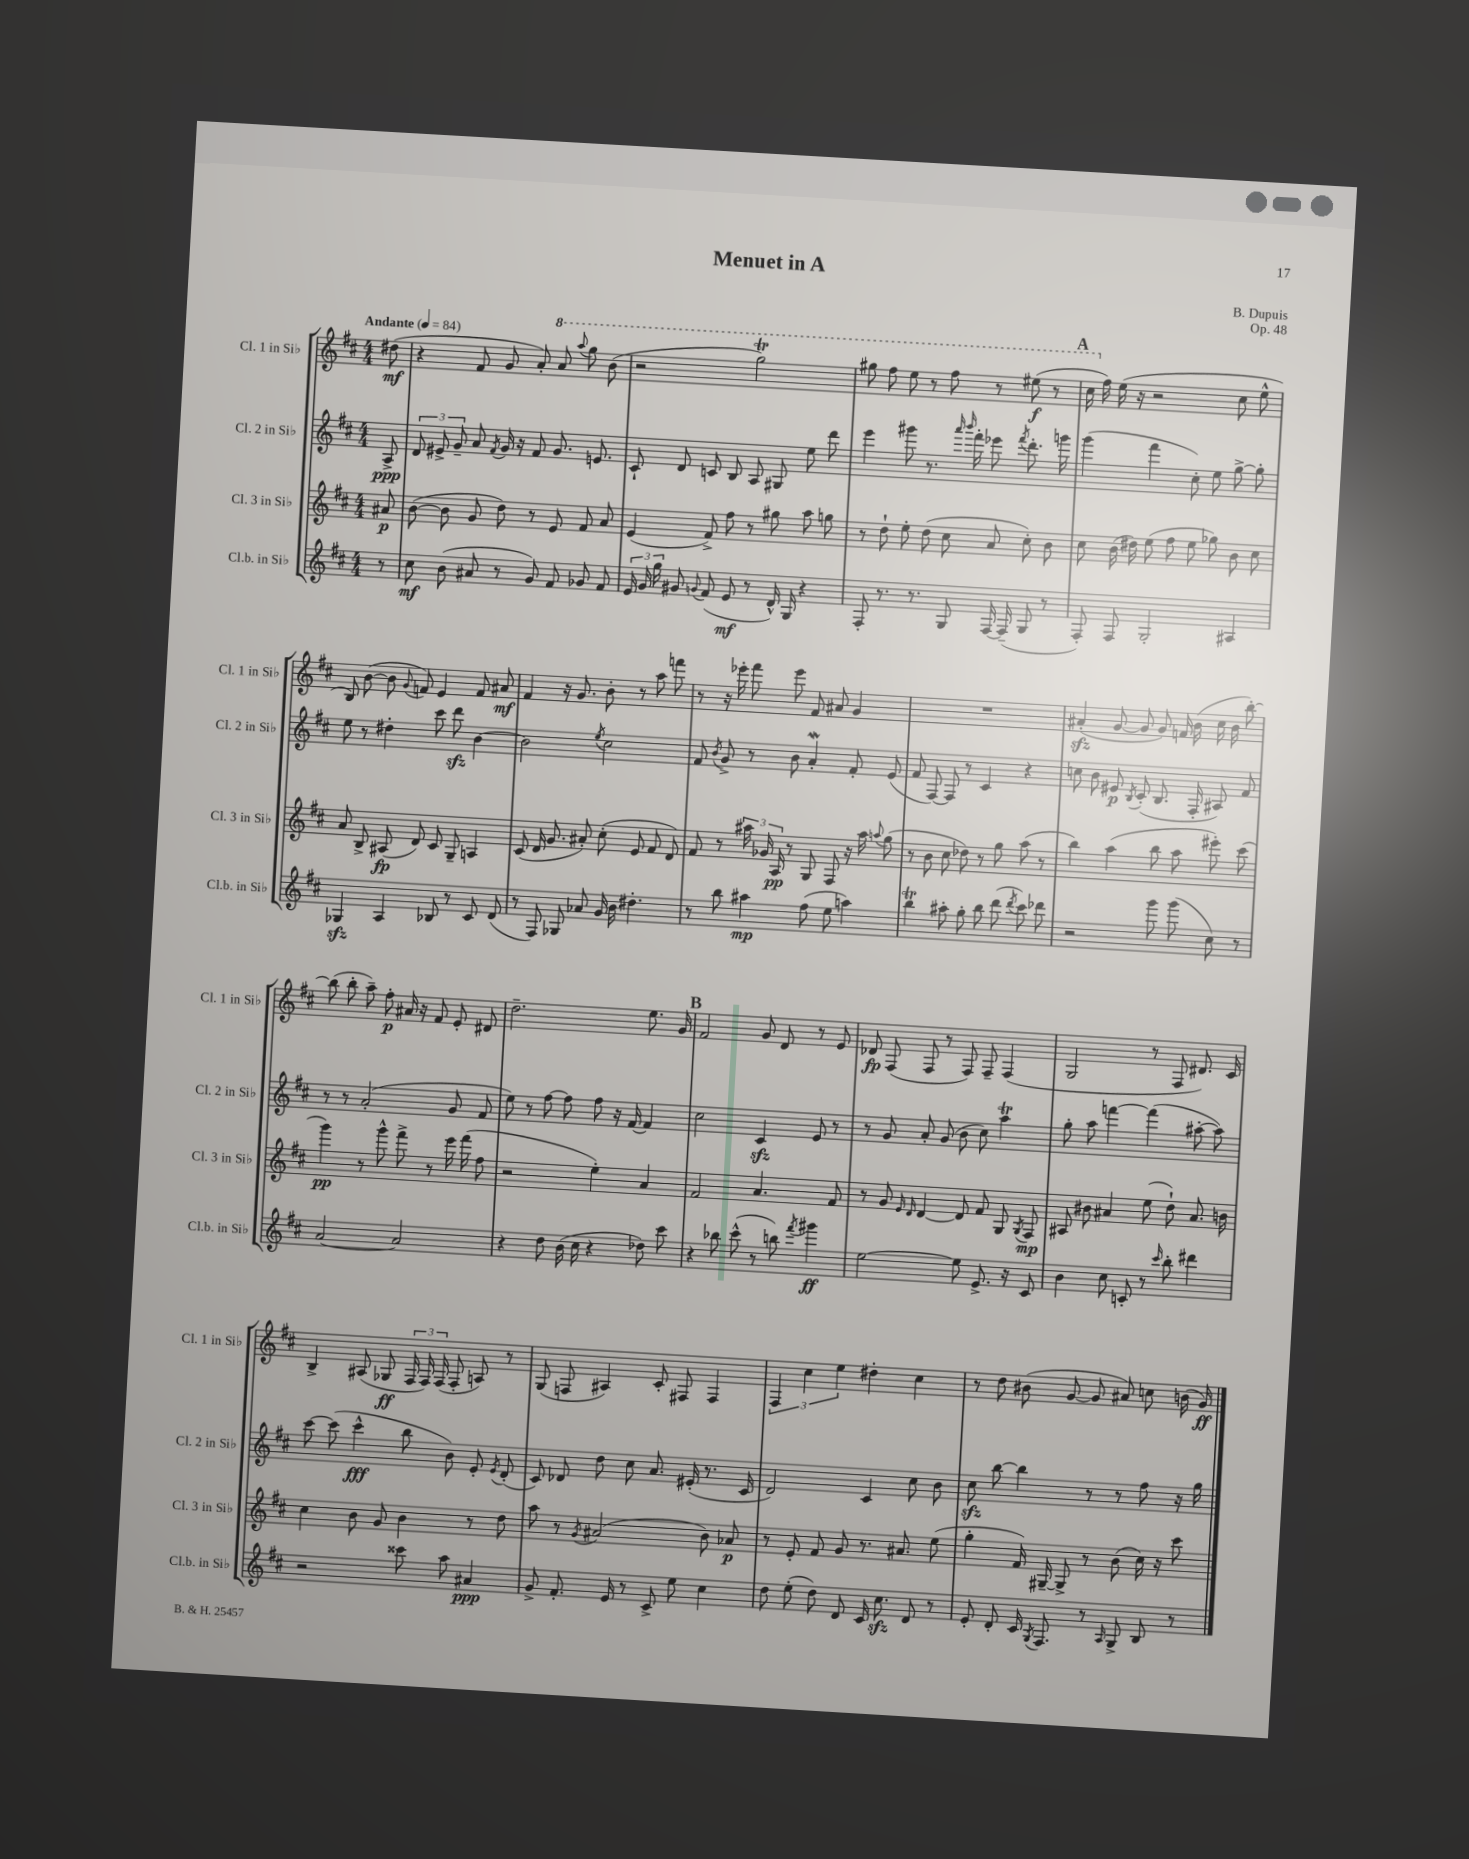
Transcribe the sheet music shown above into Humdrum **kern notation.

**kern	**dynam	**kern	**dynam	**kern	**dynam	**kern	**dynam
*part4	*part4	*part3	*part3	*part2	*part2	*part1	*part1
*staff4	*staff4	*staff3	*staff3	*staff2	*staff2	*staff1	*staff1
*I"Cl.b. in Si♭	*	*I"Cl. 3 in Si♭	*	*I"Cl. 2 in Si♭	*	*I"Cl. 1 in Si♭	*
*I'Cl.b. in Si♭	*	*I'Cl. 3 in Si♭	*	*I'Cl. 2 in Si♭	*	*I'Cl. 1 in Si♭	*
*clefG2	*	*clefG2	*	*clefG2	*	*clefG2	*
*k[f#c#]	*	*k[f#c#]	*	*k[f#c#]	*	*k[f#c#]	*
*M4/4	*	*M4/4	*	*M4/4	*	*M4/4	*
*MM84	*	*MM84	*	*MM84	*	*MM84	*
=	=	=	=	=	=	=	=
!	!	!	!	!	!	!LO:TX:a:B:t=Andante	!
8r	.	8a#X/	p	8A^/	ppp	(8dd#X\	mf
=1	=1	=1	=1	=1	=1	=1	=1
8cc#\	mf	([8b\	.	12d/	.	4r	.
.	.	.	.	12e#X^/	.	.	.
(8b\	.	8b\]	.	.	.	.	.
.	.	.	.	12g~/	.	.	.
8a#X/	.	8g/	.	8a/	.	8f#/	.
.	.	.	.	8qf#/	.	.	.
8r	.	8dd\)	.	16g/	.	8g/	.
.	.	.	.	16r	.	.	.
8g/)	.	8r	.	8f#/	.	8a'/)	.
*	*	*	*	*	*	*8va	*
8f#/	.	8e/	.	8.g/	.	8aa/	.
.	.	.	.	.	.	8qqaaa/	.
8g-X/	.	8f#/	.	.	.	8ggg\	.
.	.	.	.	8.en/	.	.	.
8f#/	.	8a/	.	.	.	(8bb\	.
=2	=2	=2	=2	=2	=2	=2	=2
24e/	.	(4e/	.	8c#`/	.	2r	.
24g/	.	.	.	.	.	.	.
24gg\	.	.	.	.	.	.	.
8g#X/	.	.	.	8d/	.	.	.
8qqgn/	.	.	.	.	.	.	.
(8f#/	.	8f#^/)	.	8cn/	.	.	.
8e/	mf	8ff#\	.	8B/	.	.	.
8r	.	8r	.	8A/	.	2gggT\)	.
16d^^/)	.	8gg#X\	.	8G#X/	.	.	.
16G/	.	.	.	.	.	.	.
4r	.	8aa\	.	8ee\	.	.	.
.	.	8ggn\	.	8ddd\	.	.	.
=3	=3	=3	=3	=3	=3	=3	=3
8F#'/	.	8r	.	4eee\	.	8ggg#X\	.
8.r	.	8dd`\	.	.	.	8fff#\	.
.	.	8ee'\	.	8ggg#X\	.	8eee\	.
8.r	.	.	.	.	.	.	.
.	.	(8dd\	.	8.r	.	8r	.
8G/	.	8cc#\	.	.	.	8fff#\	.
.	.	.	.	16qqaaa/	.	.	.
.	.	.	.	16qqbbb/	.	.	.
.	.	.	.	16fff#'\	.	.	.
[16F#/	.	8a/	.	8eee-X\	.	8r	.
(16F#~/]	.	.	.	.	.	.	.
.	.	.	.	8qfff#/	.	.	.
8G/	.	8cc#'\)	.	8.ddd'\	.	(8eee#X\	f
8r	.	8b\	.	.	.	8r	.
.	.	.	.	16gggn\	.	.	.
!!LO:REH:place=s1:t=A
=4	=4	=4	=4	=4	=4	=4	=4
8F#'/)	.	8cc#\	.	(4ggg\	.	16ccc#\	.
*	*	*	*	*	*	*X8va	*
.	.	.	.	.	.	16ff#\)	.
8F#/	.	(16b\	.	.	.	(16ee\	.
.	.	16dd#X\)	.	.	.	16r	.
2G'/	.	(8ee\	.	4fff#\	.	2r	.
.	.	8ff#\	.	.	.	.	.
.	.	8ee\	.	8cc#'\)	.	.	.
.	.	8gg-X\)	.	8ee\	.	.	.
4A#X/	.	8b\	.	[8gg^\	.	8cc#\	.
.	.	8cc#\	.	8gg'\]	.	8ee^^\	.
!!LO:LB:g=z
=5	=5	=5	=5	=5	=5	=5	=5
4G-Xzz/	.	8a/	.	8ee\	.	8B/)	.
.	.	8B^/	.	8r	.	([8b\	.
4A/	.	(8A#X/	fp	4dd#X'\	.	8b\]	.
.	.	.	.	.	.	8qqg/	.
.	.	8d/)	.	.	.	8fn/)	.
8B-X/	.	8c#/	.	8ccc#\	.	4e/	.
8r	.	8G~/	.	8dddzz\	.	.	.
8c#/	.	4An/	.	[4b\	.	8f/	.
(8d/	.	.	.	.	.	8a#X/	mf
=6	=6	=6	=6	=6	=6	=6	=6
8r	.	(8c#/	.	2b\]	.	4f#/	.
8F#/)	.	16d/	.	.	.	.	.
.	.	8.g/	.	.	.	.	.
8G-X/	.	.	.	.	.	16r	.
.	.	.	.	.	.	8.g/	.
8a-X/	.	8a#X'/)	.	.	.	.	.
.	.	.	.	8qee/	.	.	.
16g/	.	(8cc#'\	.	2cc#\	.	8b'\	.
16b\	.	.	.	.	.	.	.
4.dd#X'\	.	8e/	.	.	.	8r	.
.	.	8f#/	.	.	.	8aa\	.
.	.	8d/)	.	.	.	8fffn\	.
=7	=7	=7	=7	=7	=7	=7	=7
8r	.	8f#/	.	8f#/	.	8r	.
.	.	.	.	8qb/	.	.	.
8bb\	.	8r	.	8g^/	.	16r	.
.	.	.	.	.	.	16eee-X'\	.
4aa#X\	mp	24aa#X\	.	8r	.	8fff#\	.
.	.	24g-X/	.	.	.	.	.
.	.	24A/	pp	.	.	.	.
.	.	8r	.	8b\	.	8eee-\	.
(8ff#\	.	8G/	.	4aW'/	.	8f#/	.
8ee\	.	8F#/	.	.	.	8a#X/	.
4aan\)	.	16r	.	8f#'/	.	4g/	.
.	.	16aa#\	.	.	.	.	.
.	.	8qqaan/	.	.	.	.	.
.	.	(8gg\	.	(8e/	.	.	.
=8	=8	=8	=8	=8	=8	=8	=8
4bbT\	.	8r	.	8f#/	.	1r	.
.	.	8b\	.	[8F#/)	.	.	.
8aa#X'\	.	8cc#\	.	8F#/]	.	.	.
8gg'\	.	8dd-X\)	.	8r	.	.	.
8bb\	.	8r	.	4c#/	.	.	.
(8ddd\	.	8gg\	.	.	.	.	.
8qddd/	.	.	.	.	.	.	.
8ccc#\)	.	(8aa\	.	4r	.	.	.
8ddd-X\	.	8r	.	.	.	.	.
=9	=9	=9	=9	=9	=9	=9	=9
2r	.	4bb\)	.	8ccn\	.	(4a#Xzz'/	.
.	.	.	.	8b\	.	.	.
.	.	(4aa\	.	8e#X/	p	[8g/	.
.	.	.	.	8qB/	.	.	.
.	.	.	.	(8c#'/	.	8g/]	.
8ggg\	.	8bb\	.	8.B/	.	8g/)	.
(8ggg\	.	8aa\	.	.	.	16fn/	.
.	.	.	.	16F#'/	.	(16b\	.
8cc#\)	.	8eee#X'\)	.	8A#X/)	.	16cc#\	.
.	.	.	.	.	.	16b\	.
8r	.	(8ccc#\	.	8f#/	.	[8bb'\)	.
!!LO:LB:g=z
=10	=10	=10	=10	=10	=10	=10	=10
[2a/	.	4ggg\)	pp	8r	.	(8bb\]	.
.	.	.	.	8r	.	8bb'\	.
.	.	8r	.	(2a'/	.	8aa~\)	.
.	.	8ggg^^\	.	.	.	8ff#'\	p
2a/]	.	8fff#^\	.	.	.	16a#X/	.
.	.	.	.	.	.	16r	.
.	.	8r	.	.	.	8f#/	.
.	.	16eee\	.	8g/	.	8e'/	.
.	.	(16fff#\	.	.	.	.	.
.	.	8ff#\	.	8f#/	.	8d#X/	.
=11	=11	=11	=11	=11	=11	=11	=11
4r	.	2r	.	8ee\)	.	2.dd~\	.
.	.	.	.	8r	.	.	.
8dd\	.	.	.	[8ff#\	.	.	.
(16b\	.	.	.	8ff#\]	.	.	.
16cc#\	.	.	.	.	.	.	.
4r	.	4ee'\)	.	8ff#\	.	.	.
.	.	.	.	16r	.	.	.
.	.	.	.	[16f#/	.	.	.
8dd-X\)	.	4a/	.	4f#/]	.	8.ee\	.
8ccc#\	.	.	.	.	.	.	.
.	.	.	.	.	.	16g/	.
!!LO:REH:place=s1:t=B
=12	=12	=12	=12	=12	=12	=12	=12
4r	.	2f#/	.	2cc#\	.	2f#/	.
8bb-X\	.	.	.	.	.	.	.
(8ccc#^^\	.	.	.	.	.	.	.
8r	.	4.a/	.	4c#zz/	.	8g/	.
8bbn\)	.	.	.	.	.	8d/	.
8qfff#/	.	.	.	.	.	.	.
4ggg#X\	ff	.	.	8e/	.	8r	.
.	.	8f#/	.	8r	.	8e/	.
=13	=13	=13	=13	=13	=13	=13	=13
[2ee\	.	8r	.	8r	.	8d-X/	fp
.	.	8g/	.	8g/	.	(8F#/	.
.	.	16qqe/	.	.	.	.	.
.	.	16qqd/	.	.	.	.	.
.	.	[4d/	.	8a'/	.	8F#/	.
.	.	.	.	(8g/	.	8r	.
8ee\]	.	8d/]	.	8b\	.	8F#/)	.
8.e^/	.	8f#/	.	8cc#\)	.	8F#~/	.
.	.	8G/	.	4aaT\	.	(4F#/	.
16r	.	.	.	.	.	.	.
.	.	8qG/	.	.	.	.	.
8c#/	.	8F#/	mp	.	.	.	.
=14	=14	=14	=14	=14	=14	=14	=14
4b\	.	8A#X/	.	8gg'\	.	2G/	.
.	.	8b#X\	.	8aa\	.	.	.
8cc#\	.	4a#X/	.	[4fffn\	.	.	.
8cn'/	.	.	.	.	.	.	.
8r	.	(8ee\	.	(4fff\]	.	8r	.
16qqccc#/	.	.	.	.	.	.	.
8bb'\	.	8dd`\)	.	.	.	8F#/	.
4ddd#X\	.	8.a#/	.	[8aa#X'\	.	8.d#X/)	.
.	.	.	.	8aa#\])	.	.	.
.	.	16bn\	.	.	.	16c#/	.
!!LO:LB:g=z
=15	=15	=15	=15	=15	=15	=15	=15
2r	.	4cc#\	.	[8ccc#\	.	4B^/	.
.	.	.	.	(8ccc#\]	.	.	.
.	.	8b\	.	4ccc#^^\	fff	(8A#X/	.
.	.	8g/	.	.	.	8G-X/	ff
8ccc##X\	.	4b\	.	8bb\	.	24F#/	.
.	.	.	.	.	.	24F#/)	.
.	.	.	.	.	.	(24F#/	.
8aa\	.	.	.	8b\)	.	8F#'/	.
4a#X/	ppp	8r	.	8e'/	.	8An/)	.
.	.	.	.	8qe/	.	.	.
.	.	8dd\	.	(8d'/	.	8r	.
=16	=16	=16	=16	=16	=16	=16	=16
8g^/	.	8aa\	.	8c#/)	.	(8G/	.
8.f#'/	.	8r	.	8d-X/	.	8Fn/	.
.	.	8qg/	.	.	.	.	.
.	.	(2a#X/	.	8dd\	.	4A#X/)	.
16e/	.	.	.	.	.	.	.
8r	.	.	.	8cc#\	.	.	.
8c#^/	.	.	.	8.a/	.	8c#'/	.
8ee\	.	.	.	.	.	8F#X/	.
.	.	.	.	(16e#X'/	.	.	.
4cc#\	.	8b\)	.	8.r	.	4F#/	.
.	.	8a-X/	p	.	.	.	.
.	.	.	.	16c#/	.	.	.
=17	=17	=17	=17	=17	=17	=17	=17
8dd\	.	8r	.	2d/)	.	6F#/	.
(8ee'\	.	8e'/	.	.	.	.	.
.	.	.	.	.	.	6cc#\	.
8dd\)	.	8f#/	.	.	.	.	.
.	.	.	.	.	.	6ee\	.
8d/	.	8g/	.	.	.	.	.
16c#/	.	8.r	.	4c#/	.	4dd#X'\	.
8.cc#zz\	.	.	.	.	.	.	.
.	.	8.a#X/	.	.	.	.	.
8d/	.	.	.	8cc#\	.	4cc#\	.
8r	.	(8ee\	.	8b\	.	.	.
=18	=18	=18	=18	=18	=18	=18	=18
8e'/	.	4gg'\	.	8cc#zz\	.	8r	.
8d'/	.	.	.	[8bb\	.	8dd\	.
16c#/	.	16f#/)	.	4bb\]	.	(8b#X\	.
8qG/	.	.	.	.	.	.	.
8.F#/	.	[16G#X~/	.	.	.	.	.
.	.	8G#^/]	.	.	.	[8g/	.
8r	.	8r	.	8r	.	8g/]	.
16qqA/	.	.	.	.	.	.	.
8G^/	.	(8b\	.	8r	.	8a#X/)	.
8B/	.	16cc#\)	.	8ff#\	.	8ccn\	.
.	.	16r	.	.	.	.	.
8r	.	8ccc#\	.	16r	.	(16bn\	.
.	.	.	.	16gg\	.	16g/)	ff
==	==	==	==	==	==	==	==
*-	*-	*-	*-	*-	*-	*-	*-
